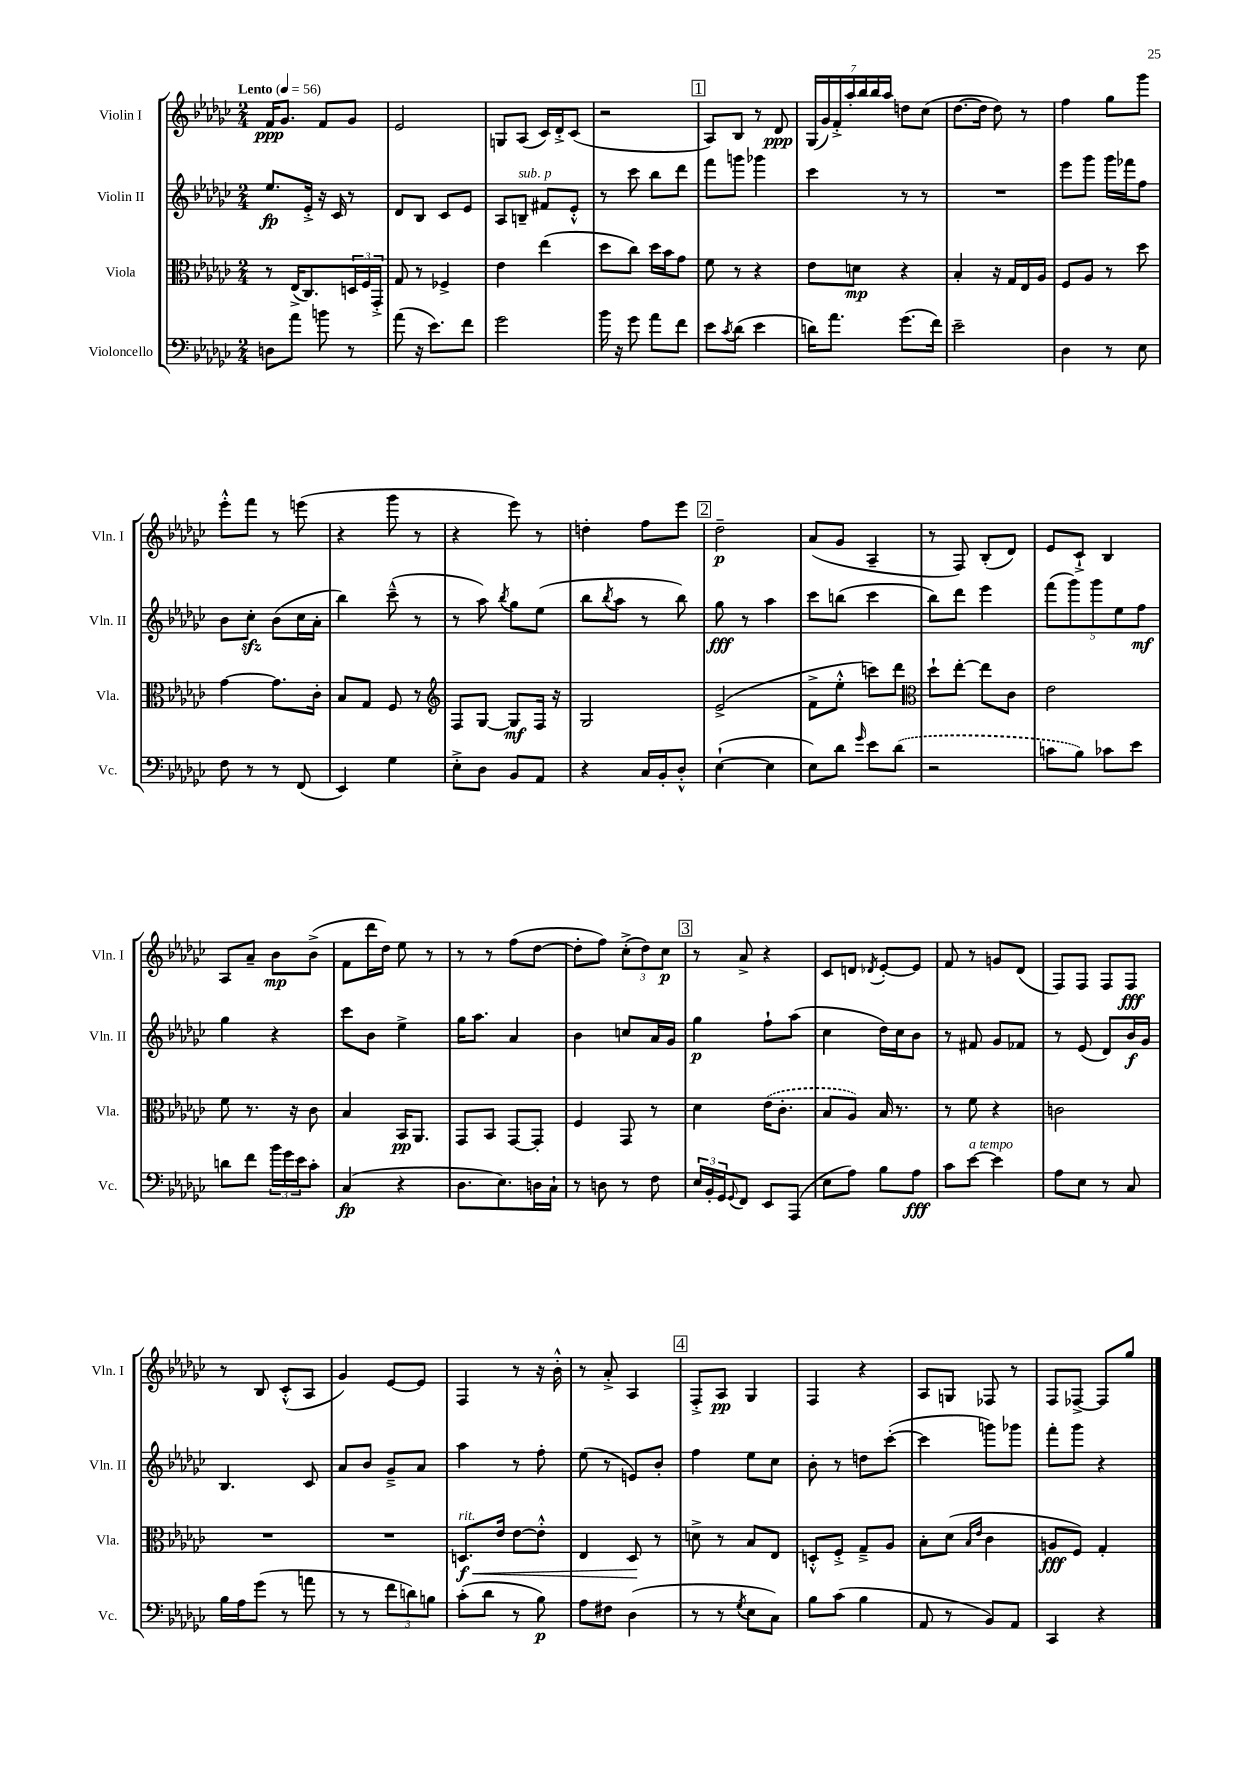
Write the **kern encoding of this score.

**kern	**dynam	**kern	**dynam	**kern	**dynam	**kern	**dynam
*part4	*part4	*part3	*part3	*part2	*part2	*part1	*part1
*staff4	*staff4	*staff3	*staff3	*staff2	*staff2	*staff1	*staff1
*I"Violoncello	*	*I"Viola	*	*I"Violin II	*	*I"Violin I	*
*I'Vc.	*	*I'Vla.	*	*I'Vln. II	*	*I'Vln. I	*
*clefF4	*	*clefC3	*	*clefG2	*	*clefG2	*
*k[b-e-a-d-g-c-]	*	*k[b-e-a-d-g-c-]	*	*k[b-e-a-d-g-c-]	*	*k[b-e-a-d-g-c-]	*
*M2/4	*	*M2/4	*	*M2/4	*	*M2/4	*
*MM56	*	*MM56	*	*MM56	*	*MM56	*
=1	=1	=1	=1	=1	=1	=1	=1
!	!	!	!	!	!	!LO:TX:a:B:t=Lento	!
8Dn\L	.	8r	.	8.ee-/L	fp	16f/KL	ppp
.	.	.	.	.	.	8.g-/J	.
8a-\J	.	(16E-^/KL	.	.	.	.	.
.	.	8.C-/)	.	16e-'^/Jk	.	.	.
8bn\	.	.	.	16r	.	8f/L	.
.	.	.	.	16c-/	.	.	.
8r	.	24Dn/L	.	8r	.	8g-/J	.
.	.	24F/	.	.	.	.	.
.	.	24GG-'^/JJ	.	.	.	.	.
=2	=2	=2	=2	=2	=2	=2	=2
(8a-\	.	8G-/	.	8d-/L	.	2e-/	.
16r	.	8r	.	8B-/J	.	.	.
8.e-\L)	.	.	.	.	.	.	.
.	.	4F-X^/	.	8c-/L	.	.	.
8f\J	.	.	.	8e-/J	.	.	.
=3	=3	=3	=3	=3	=3	=3	=3
2g-\	.	4e-\	.	8A-/L	.	8Gn/L	.
!	!	!	!	!LO:TX:a:i:t=sub. p	!	!	!
.	.	.	.	8Bn~/J	.	(8A-/J	.
.	.	(4ee-\	.	8f#X/L	.	16c-/LL)	.
.	.	.	.	.	.	16d-'^/J	.
.	.	.	.	8e-'^^/J	.	(8c-/J	.
=4	=4	=4	=4	=4	=4	=4	=4
16b-\	.	8dd-\L	.	8r	.	2r	.
16r	.	.	.	.	.	.	.
8g-\	.	8cc-\J)	.	8ccc-\	.	.	.
8a-\L	.	16dd-\LL	.	8bb-\L	.	.	.
.	.	16b-\J	.	.	.	.	.
8f\J	.	8g-\J	.	8ddd-\J	.	.	.
!!LO:REH:place=s1:t=1
=5	=5	=5	=5	=5	=5	=5	=5
8e-\L	.	8f\	.	8fff\L	.	8A-/L)	.
8qc-/	.	.	.	.	.	.	.
(8d-\J	.	8r	.	8gggn\J	.	8B-/J	.
4e-\	.	4r	.	4ggg-X\	.	8r	.
.	.	.	.	.	.	8d-/	ppp
=6	=6	=6	=6	=6	=6	=6	=6
16dn\KL)	.	8e-\L	.	4ccc-\	.	(28G-/LL	.
.	.	.	.	.	.	28g-/)	.
8.a-\J	.	.	.	.	.	.	.
.	.	.	.	.	.	28f'^/	.
.	.	.	.	.	.	28aa-'/	.
.	.	8dn\J	mp	.	.	.	.
.	.	.	.	.	.	28bb-/	.
.	.	.	.	.	.	28bb-/	.
.	.	.	.	.	.	28aa-/JJ	.
(8.g-\L	.	4r	.	8r	.	8ddn\L	.
.	.	.	.	8r	.	(8cc-\J	.
16f\Jk)	.	.	.	.	.	.	.
=7	=7	=7	=7	=7	=7	=7	=7
2e-~\	.	4B-'/	.	2r	.	[8.dd-\L	.
.	.	.	.	.	.	16dd-\Jk]	.
.	.	16r	.	.	.	8dd-\)	.
.	.	16G-/LL	.	.	.	.	.
.	.	16E-/	.	.	.	8r	.
.	.	16A-/JJ	.	.	.	.	.
=8	=8	=8	=8	=8	=8	=8	=8
4D-\	.	8F/L	.	8eee-\L	.	4ff\	.
.	.	8A-/J	.	8ggg-\J	.	.	.
8r	.	8r	.	16ggg-\LL	.	8gg-\L	.
.	.	.	.	16fff-X\J	.	.	.
8E-\	.	8dd-\	.	8ff\J	.	8ggg-\J	.
!!LO:LB:g=z
=9	=9	=9	=9	=9	=9	=9	=9
8F\	.	[4g-\	.	8b-\L	.	8eee-'^^\L	.
8r	.	.	.	8cc-zz'\J	.	8fff\J	.
8r	.	8.g-\L]	.	(8b-\L	.	8r	.
(8FF/	.	.	.	16cc-\L	.	(8eeen\	.
.	.	16c-'\Jk	.	16a-'\JJ	.	.	.
=10	=10	=10	=10	=10	=10	=10	=10
4EE-/)	.	8B-/L	.	4bb-\)	.	4r	.
.	.	8G-/J	.	.	.	.	.
4G-\	.	8F/	.	(8ccc-~^^\	.	8ggg-\	.
.	.	8r	.	8r	.	8r	.
=11	=11	=11	=11	=11	=11	=11	=11
*	*	*clefG2	*	*	*	*	*
8E-'^\L	.	8F/L	.	8r	.	4r	.
8D-\J	.	[8G-/J	.	8aa-\)	.	.	.
.	.	.	.	8qbb-/	.	.	.
8BB-/L	.	8G-/L]	mf	8gg-\L	.	8eee-\)	.
8AA-/J	.	16F/Jk	.	(8ee-\J	.	8r	.
.	.	16r	.	.	.	.	.
=12	=12	=12	=12	=12	=12	=12	=12
4r	.	2G-/	.	8bb-\L	.	4ddn'\	.
.	.	.	.	8qbb-/	.	.	.
.	.	.	.	8aa-\J	.	.	.
16C-/LL	.	.	.	8r	.	8ff\L	.
16BB-'/J	.	.	.	.	.	.	.
8D-'^^/J	.	.	.	8bb-\)	.	8eee-\J	.
!!LO:REH:place=s1:t=2
=13	=13	=13	=13	=13	=13	=13	=13
([4E-`\	.	(2e-^/	.	8gg-\	fff	2dd-~\	p
.	.	.	.	8r	.	.	.
4E-\]	.	.	.	4aa-\	.	.	.
=14	=14	=14	=14	=14	=14	=14	=14
8E-\L)	.	8f^\L	.	8ccc-\L	.	(8a-/L	.
8d-\J	.	8ee-'^^\J	.	(8bbn\J	.	8g-/J	.
16qqg-/	.	.	.	.	.	.	.
8e-\L	.	8cccn\L)	.	4ccc-\	.	4A-~/	.
(8d-\J	.	8ddd-\J	.	.	.	.	.
=15	=15	=15	=15	=15	=15	=15	=15
*	*	*clefC3	*	*	*	*	*
2r	.	8dd-`\L	.	8bb-\L)	.	8r	.
.	.	[8ee-'\J	.	8ddd-\J	.	8F/)	.
.	.	8ee-\L]	.	4eee-\	.	(8B-'/L	.
.	.	8c-\J	.	.	.	8d-/J)	.
=16	=16	=16	=16	=16	=16	=16	=16
8cn\L	.	2e-\	.	(10fff\L	.	8e-/L	.
.	.	.	.	10ggg-\)	.	.	.
8B-\J)	.	.	.	.	.	8c-`^/J	.
.	.	.	.	10ggg-\	.	.	.
8c-X\L	.	.	.	.	.	4B-/	.
.	.	.	.	10ee-\	.	.	.
8e-\J	.	.	.	.	.	.	.
.	.	.	.	10ff\J	mf	.	.
!!LO:LB:g=z
=17	=17	=17	=17	=17	=17	=17	=17
8dn\L	.	8f\	.	4gg-\	.	8A-/L	.
8f\J	.	8.r	.	.	.	8a-~/J	.
24b-\LL	.	.	.	4r	.	8b-\L	mp
24g-\	.	.	.	.	.	.	.
.	.	16r	.	.	.	.	.
24e-\J	.	.	.	.	.	.	.
8c-'\J	.	8c-\	.	.	.	(8b-^\J	.
=18	=18	=18	=18	=18	=18	=18	=18
(4C-/	fp	4B-/	.	8ccc-\L	.	8f\L	.
.	.	.	.	8b-\J	.	16ddd-\L	.
.	.	.	.	.	.	16dd-\JJ)	.
4r	.	16BB-/KL	pp	4ee-^\	.	8ee-\	.
.	.	8.AA-/J	.	.	.	.	.
.	.	.	.	.	.	8r	.
=19	=19	=19	=19	=19	=19	=19	=19
8.D-\L	.	8GG-/L	.	16gg-\KL	.	8r	.
.	.	.	.	8.aa-\J	.	.	.
.	.	8BB-/J	.	.	.	8r	.
8.E-\)	.	.	.	.	.	.	.
.	.	[8GG-/L	.	4a-/	.	(8ff\L	.
16Dn\L	.	8GG-'/J]	.	.	.	[8dd-\J	.
16C-`\JJ	.	.	.	.	.	.	.
=20	=20	=20	=20	=20	=20	=20	=20
8r	.	4F/	.	4b-\	.	8dd-'\L]	.
8Dn\	.	.	.	.	.	8ff\J)	.
8r	.	8GG-/	.	8ccn/L	.	(12cc-'^\L	.
.	.	.	.	.	.	12dd-\)	.
8F\	.	8r	.	16a-/L	.	.	.
.	.	.	.	.	.	12cc-\J	p
.	.	.	.	16g-/JJ	.	.	.
!!LO:REH:place=s1:t=3
=21	=21	=21	=21	=21	=21	=21	=21
24E-/LL	.	4d-\	.	4gg-\	p	8r	.
24BB-'/	.	.	.	.	.	.	.
24GG-/J	.	.	.	.	.	.	.
8qqGG-/	.	.	.	.	.	.	.
8FF/J	.	.	.	.	.	8a-^/	.
8EE-/L	.	(16e-\KL	.	8ff`\L	.	4r	.
.	.	8.c-'\J	.	.	.	.	.
(8AAA-/J	.	.	.	(8aa-\J	.	.	.
=22	=22	=22	=22	=22	=22	=22	=22
8E-\L	.	8B-/L	.	4cc-\	.	8c-/L	.
8A-\J)	.	8A-/J)	.	.	.	8dn/J	.
.	.	.	.	.	.	8qd-X/	.
8B-\L	.	16B-/	.	16dd-\LL)	.	[8e-'/L	.
.	.	8.r	.	16cc-\J	.	.	.
8A-\J	fff	.	.	8b-\J	.	8e-/J]	.
=23	=23	=23	=23	=23	=23	=23	=23
8c-\L	.	8r	.	8r	.	8f/	.
!LO:TX:a:i:t=a tempo	!	!	!	!	!	!	!
[8e-\J	.	8f\	.	8f#X/	.	8r	.
4e-\]	.	4r	.	8g-/L	.	8gn/L	.
.	.	.	.	8f-X/J	.	(8d-/J	.
=24	=24	=24	=24	=24	=24	=24	=24
8A-\L	.	2cn\	.	8r	.	8F/L)	.
8E-\J	.	.	.	(8e-/	.	8F/J	.
8r	.	.	.	8d-/L)	.	8F/L	.
8C-/	.	.	.	16b-/L	f	8F/J	fff
.	.	.	.	16g-/JJ	.	.	.
!!LO:LB:g=z
=25	=25	=25	=25	=25	=25	=25	=25
16B-\LL	.	2r	.	4.B-/	.	8r	.
16A-\J	.	.	.	.	.	.	.
(8g-\J	.	.	.	.	.	8B-/	.
8r	.	.	.	.	.	(8c-'^^/L	.
8an\	.	.	.	8c-/	.	8A-/J	.
=26	=26	=26	=26	=26	=26	=26	=26
8r	.	2r	.	8a-/L	.	4g-/)	.
8r	.	.	.	8b-/J	.	.	.
12f\L	.	.	.	8g-~^/L	.	[8e-/L	.
12dn\)	.	.	.	.	.	.	.
.	.	.	.	8a-/J	.	8e-/J]	.
12Bn\J	.	.	.	.	.	.	.
=27	=27	=27	=27	=27	=27	=27	=27
!	!	!LO:TX:a:i:t=rit.	!	!	!	!	!
!	!	!	!LO:HP:b	!	!	!	!
(8c-'\L	.	8.Dn/L	< f	4aa-\	.	4F/	.
8d-\J	.	.	.	.	.	.	.
.	.	16e-/Jk	.	.	.	.	.
8r	.	[8e-\L	.	8r	.	8r	.
8B-\)	p	8e-'^^\J]	.	8ff'\	.	16r	.
.	.	.	.	.	.	16b-'^^\	.
=28	=28	=28	=28	=28	=28	=28	=28
8A-\L	.	4E-/	.	(8ee-\	.	8r	.
8F#X\J	.	.	.	8r	.	8a-'^/	.
(4D-\	.	8D-/	.	8en/L)	.	4A-/	.
.	.	8r	[	8b-'/J	.	.	.
!!LO:REH:place=s1:t=4
=29	=29	=29	=29	=29	=29	=29	=29
8r	.	8dn^\	.	4ff\	.	8F'^/L	.
8r	.	8r	.	.	.	8A-/J	pp
8qG-/	.	.	.	.	.	.	.
8E-\L	.	8B-/L	.	8ee-\L	.	4G-/	.
8C-\J)	.	8E-/J	.	8cc-\J	.	.	.
=30	=30	=30	=30	=30	=30	=30	=30
8B-\L	.	8Dn'^^/L	.	8b-'\	.	4F/	.
(8c-\J	.	8F'^/J	.	8r	.	.	.
4B-\	.	8G-~^/L	.	8ddn\L	.	4r	.
.	.	8A-/J	.	([8ccc-'\J	.	.	.
=31	=31	=31	=31	=31	=31	=31	=31
8AA-/	.	8B-'\L	.	4ccc-\]	.	8A-/L	.
8r	.	(8d-\J	.	.	.	8Gn/J	.
.	.	16qqB-/LL	.	.	.	.	.
.	.	16qqe-/JJ	.	.	.	.	.
8BB-/L)	.	4c-\	.	8gggn\L)	.	8F-X/	.
8AA-/J	.	.	.	8ggg-X\J	.	8r	.
=32	=32	=32	=32	=32	=32	=32	=32
4CC-/	.	8An/L	fff	8fff'\L	.	8F/L	.
.	.	8F/J)	.	8ggg-\J	.	[8F-X^/J	.
4r	.	4G-'/	.	4r	.	8F-/L]	.
.	.	.	.	.	.	8gg-/J	.
==	==	==	==	==	==	==	==
*-	*-	*-	*-	*-	*-	*-	*-
